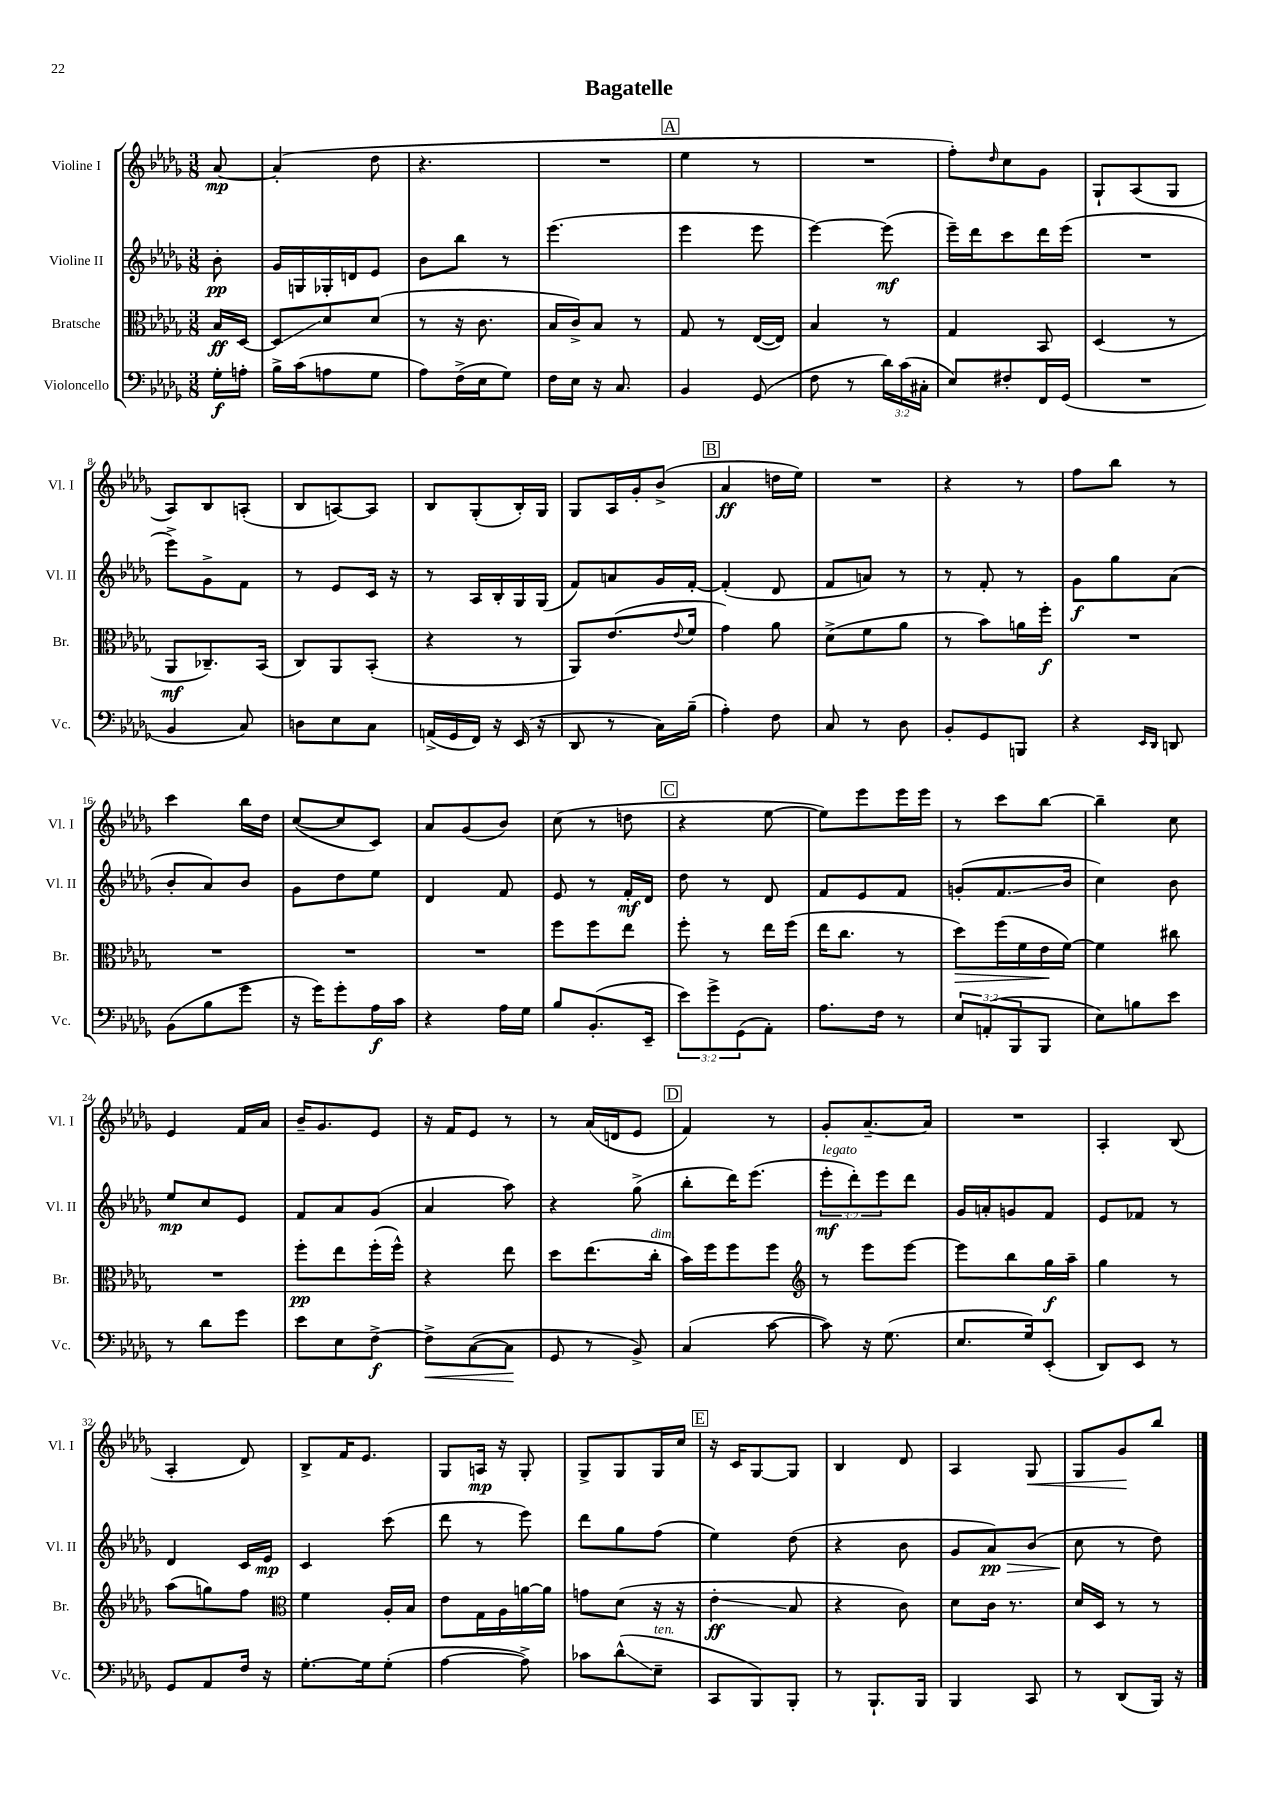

**kern	**kern	**kern	**kern
*staff4	*staff3	*staff2	*staff1
*clefF4	*clefC3	*clefG2	*clefG2
*k[b-e-a-d-g-]	*k[b-e-a-d-g-]	*k[b-e-a-d-g-]	*k[b-e-a-d-g-]
*M3/8	*M3/8	*M3/8	*M3/8
16G-'	16B-	8b-'	[8a-
16A'	[16D-	.	.
=	=	=	=
16B-^	8D-]	16g-	(4a-']
(16c	.	16G	.
8A	8d-	16G-'	.
.	.	16d	.
8G-	(8d-	8e-	8dd-
=	=	=	=
8A-)	8r	8b-	4.r
(16F^	16r	8bb-	.
16E-	8.c	.	.
8G-)	.	8r	.
=	=	=	=
16F	16B-	(4.eee-	4.r
16E-	16c^)	.	.
16r	8B-	.	.
8.C	.	.	.
.	8r	.	.
=	=	=	=
4BB-	8G-	4eee-	4ee-
.	8r	.	.
(8GG-	([16E-	8eee-	8r
.	16E-])	.	.
=	=	=	=
8F	4B-	[4eee-)	4.r
8r	.	.	.
24d-)	8r	(8eee-]	.
(24c	.	.	.
24C#'	.	.	.
=	=	=	=
8E-)	4G-	16eee-~)	8ff')
.	.	16ddd-	.
.	.	.	16qqdd-
8F#'	.	8ccc	8cc
16FF	8BB-	16ddd-	8g-
(16GG-	.	(16eee-	.
=	=	=	=
4.r	(4D-	4.r	8G-`
.	.	.	(8A-
.	8r	.	8G-
=	=	=	=
4BB-	8AA-	8eee-^)	8A-)
.	8.C-~)	8g-^	8B-
8C)	.	8f	(8A'
.	(16BB-	.	.
=	=	=	=
8D	8C)	8r	8B-
8E-	8AA-	8e-	[8A)
8C	(8BB-'	16c	8A]
.	.	16r	.
=	=	=	=
(16AA^	4r	8r	8B-
16GG-	.	.	.
16FF)	.	16A-	(8G-'
16r	.	16B-'	.
(16EE-	8r	16G-	16B-')
16r	.	(16G-	16G-
=	=	=	=
8DD-	8AA-)	8f)	8G-
8r	(8.e-	8a	16A-
.	.	.	16g-'
16C)	.	16g-	(8b-^
.	8qqe-	.	.
(16B-~	16f	[16f'	.
=	=	=	=
4A-')	4g-)	(4f']	4a-
8F	8a-	8d-	16dd
.	.	.	16ee-)
=	=	=	=
8C	(8d-^	8f	4.r
8r	8f	8a)	.
8D-	8a-	8r	.
=	=	=	=
8BB-'	8r	8r	4r
8GG-	8b-)	8f'	.
8BBB	16a	8r	8r
.	16ff'	.	.
=	=	=	=
4r	4.r	8g-	8ff
.	.	8gg-	8bb-
16qqEE-	.	.	.
16qqDD-	.	.	.
8DD	.	(8a-	8r
=	=	=	=
(8BB-	4.r	8b-'	4ccc
8B-	.	8a-)	.
8g-	.	8b-	16bb-
.	.	.	16dd-
=	=	=	=
16r	4.r	8g-	([8cc
16g-)	.	.	.
8g-'	.	8dd-	8cc]
16A-	.	8ee-	8c)
16c	.	.	.
=	=	=	=
4r	4.r	4d-	8a-
.	.	.	(8g-
16A-	.	8f	8b-)
16G-	.	.	.
=	=	=	=
8B-	8ff	8e-	(8cc
(8.BB-'	8ff	8r	8r
.	8ee-	16f'	8dd
16EE-~	.	16d-	.
=	=	=	=
12e-)	8ff'	8dd-	4r
12g-^	.	.	.
.	8r	8r	.
(12GG-	.	.	.
8AA-')	16ee-	8d-	[8ee-
.	(16ff	.	.
=	=	=	=
8.A-	16ee-	8f	8ee-])
.	8.cc	.	.
.	.	8e-	8eee-
16F	.	.	.
8r	8r	8f	16eee-
.	.	.	16eee-
=	=	=	=
12E-	8dd-)	(8g'	8r
(12AA'	.	.	.
.	(16ff	8.f	8ccc
12BBB-	.	.	.
.	16f	.	.
8BBB-	16e-	.	[8bb-
.	[16f)	16b-	.
=	=	=	=
8E-)	4f]	4cc)	4bb-~]
8B	.	.	.
8e-	8cc#	8b-	8cc
=	=	=	=
8r	4.r	8ee-	4e-
8d-	.	8cc	.
8g-	.	8e-	16f
.	.	.	16a-
=	=	=	=
8e-	8ff'	8f	16b-~
.	.	.	8.g-
8E-	8ee-	8a-	.
[8F^	(16ff'	(8g-	8e-
.	16ff^^)	.	.
=	=	=	=
8F^]	4r	4a-	16r
.	.	.	16f
([8C	.	.	8e-
8C]	8ee-	8aa-)	8r
=	=	=	=
8GG-	8dd-	4r	8r
8r	(8.ee-	.	(16a-
.	.	.	16d
8BB-^)	.	(8gg-^	8e-
.	16cc'	.	.
=	=	=	=
(4C	16b-)	8bb-'	4f)
.	16ff	.	.
.	8ff	16ddd-)	.
.	.	(8.eee-	.
[8c	8ff	.	8r
=	=	=	=
*	*clefG2	*	*
8c])	8r	12eee-'	8g-'
.	.	12ddd-')	.
16r	8eee-	.	[8.a-~
.	.	12eee-	.
(8.G-	.	.	.
.	[8eee-	8ddd-	.
.	.	.	16a-]
=	=	=	=
8.E-	8eee-]	16g-	4.r
.	.	16a'	.
.	8bb-	8g	.
16G-)	.	.	.
(8EE-'	16gg-	8f	.
.	16aa-~	.	.
=	=	=	=
8DD-)	4gg-	8e-	4A-'
8EE-	.	8f-	.
8r	8r	8r	(8B-
=	=	=	=
8GG-	(8aa-	4d-	4A-'
8AA-	8gg)	.	.
16F	8ff	16c	8d-)
16r	.	16e-	.
=	=	=	=
*	*clefC3	*	*
[8.G-'	4f	4c	8B-^
.	.	.	16f
16G-]	.	.	8.e-
(8G-'	16A-'	(8ccc	.
.	16B-	.	.
=	=	=	=
[4A-	8e-	8ddd-	8G-
.	16G-	8r	16A
.	16A-	.	16r
8A-^])	[16a	8eee-)	8G-'
.	16a]	.	.
=	=	=	=
8c-	8g	8ddd-	8G-^
(8d-^^	(8d-	8gg-	8G-
8E-~	16r	(8ff	16G-
.	16r	.	16cc
=	=	=	=
8CC	4e-'	4ee-)	16r
.	.	.	16c
8BBB-)	.	.	[8G-
8BBB-'	8B-	(8dd-	8G-]
=	=	=	=
8r	4r	4r	4B-
8.BBB-`	.	.	.
.	8c)	8b-	8d-
16BBB-	.	.	.
=	=	=	=
4BBB-	8d-	8g-	4A-
.	16c	8a-)	.
.	8.r	.	.
8CC	.	(8b-	8G-
=	=	=	=
8r	16d-	8cc	8G-
.	16D-	.	.
(8DD-	8r	8r	8g-
16BBB-)	8r	8dd-)	8bb-
16r	.	.	.
==	==	==	==
*-	*-	*-	*-
